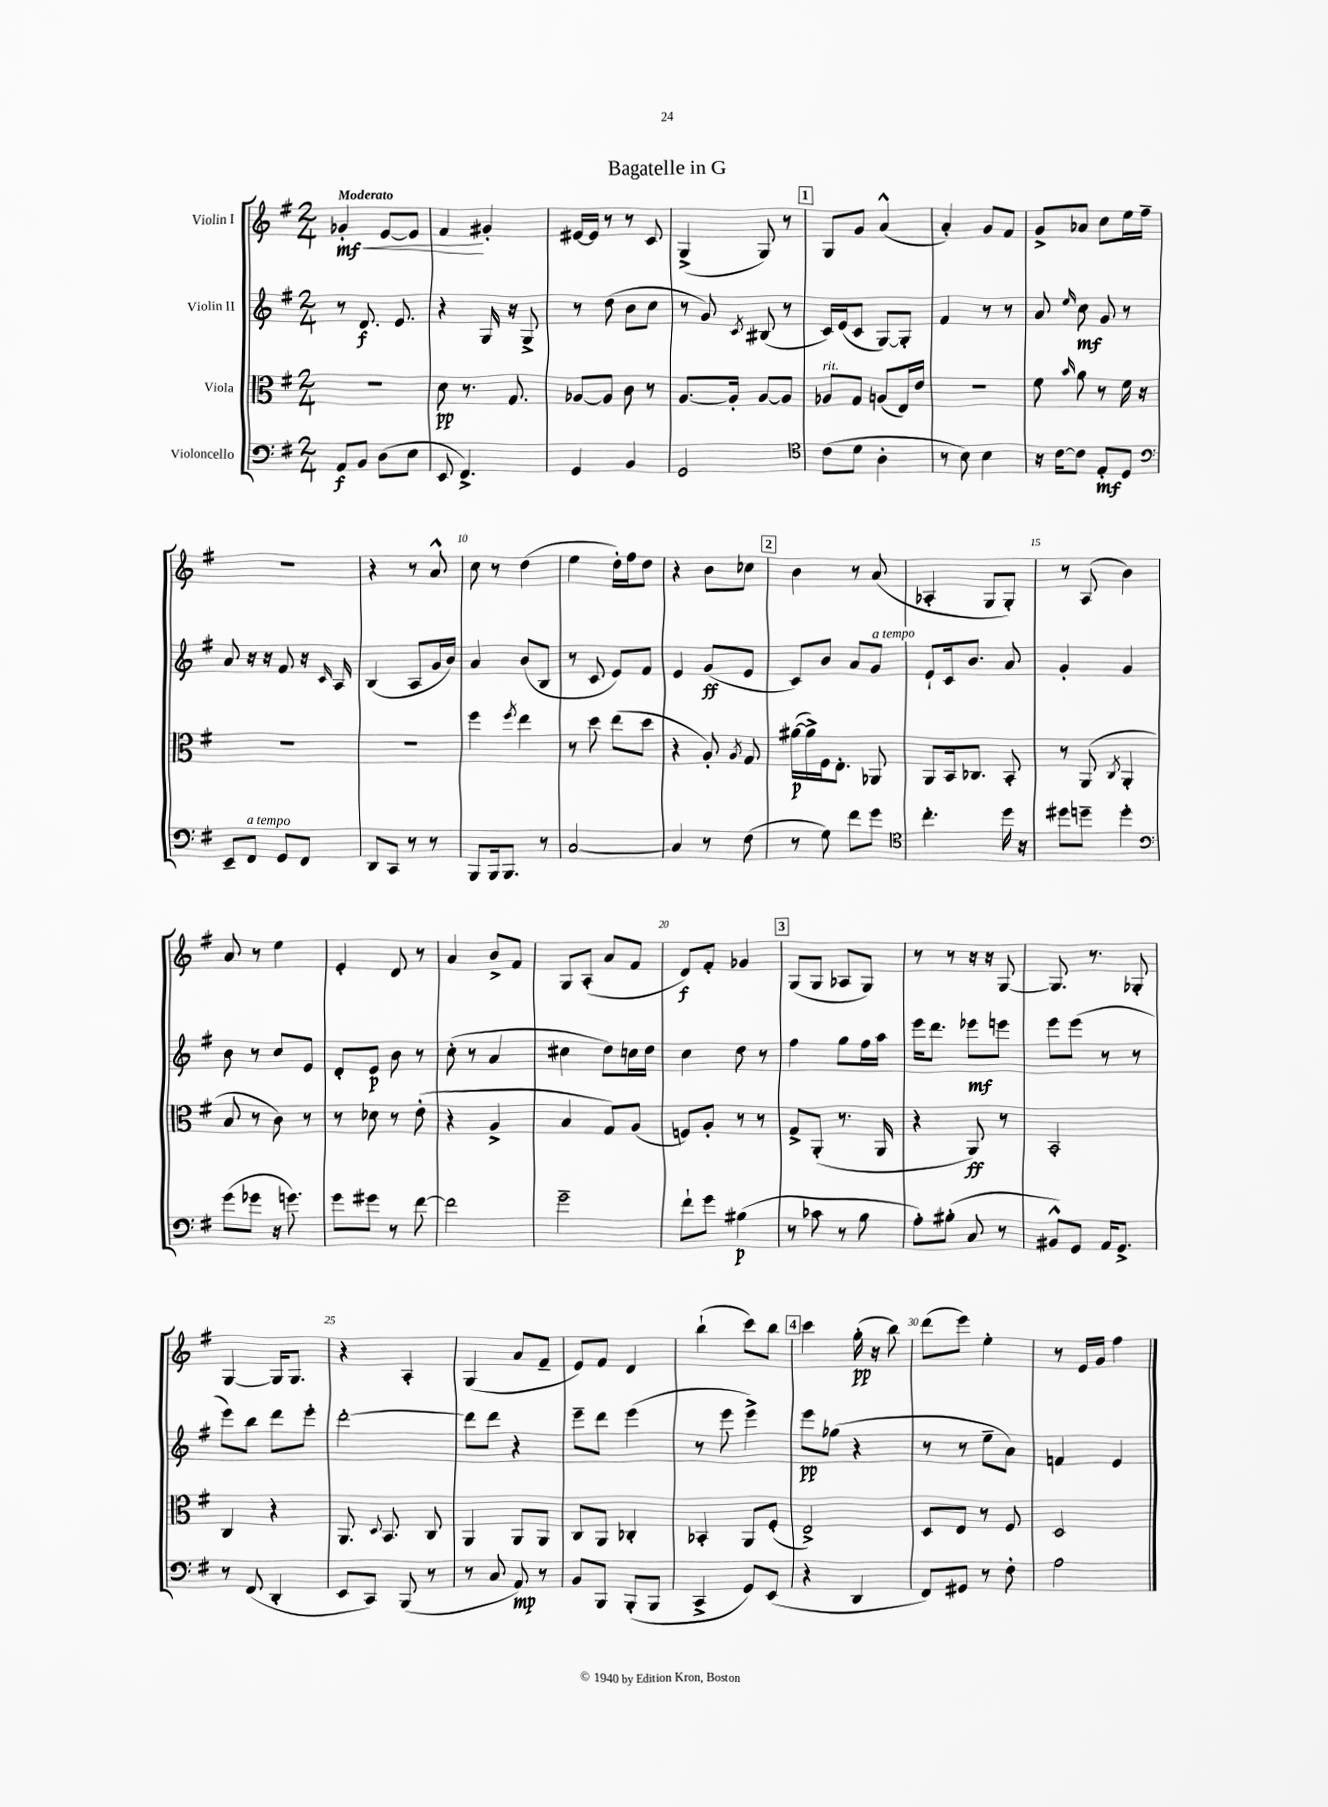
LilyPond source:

\header { title = "Bagatelle in G" }
<<
\new StaffGroup <<
\new Staff = "s0" \with { instrumentName = "Violin I" } {
    \clef treble \key g \major \numericTimeSignature \time 2/4 \tempo "Moderato"
    \autoBeamOff ges'4-.\mf\< e'8[~ e'8] |
    fis'4\! gis'4-. |
    eis'16[~ eis'16] r8 r8 c'8 |
    g4->( g8) r8 |
    \mark \markup { \box "1" } g8[ g'8] a'4-^( |
    a'4-.) g'8[ fis'8] |
    g'8[-> aes'8] c''8[ e''16 fis''16]-- |
    r2 |
    r4 r8 a'8-^ |
    c''8 r8 d''4( |
    e''4 d''16[-.) fis''16 d''8] |
    r4 b'8[ ces''8] |
    \mark \markup { \box "2" } b'4 r8 a'8( |
    aes4-. g8[ g8]-.) |
    r8 a8( b'4) |
    a'8 r8 e''4 |
    e'4-. d'8 r8 |
    a'4 b'8[-> fis'8] |
    g8[ a8]-.( a'8[ fis'8] |
    d'8[\f) fis'8]-. ges'4 |
    \mark \markup { \box "3" } g8[( g8] aes8[ g8]) |
    r8 r8 r16 r16 g8~ |
    g8. r8. ges8-. |
    g4~ g16[ g8.] |
    r4 a4-. |
    g4( a'8[ fis'8]-- |
    e'8[) fis'8] d'4 |
    b''4-!( c'''8[) b''8] |
    \mark \markup { \box "4" } c'''4 g''16-.\pp( r16 b''8) |
    d'''8[( e'''8]) e''4-. |
    r8 e'16[ g'16] fis''4 \bar "|." |
}
\new Staff = "s1" \with { instrumentName = "Violin II" } {
    \clef treble \key g \major \numericTimeSignature \time 2/4
    \autoBeamOff r8 d'8.\f e'8. |
    r4 g16 r16 g8-> |
    r8 d''8( b'8[ c''8] |
    r8 g'8) \acciaccatura { c'8 } bis8( r8 |
    \mark \markup { \box "1" } c'16[) e'16( c'8] g8[~) g8]-. |
    fis'4 r8 r8 |
    a'8 \grace { e''16 } c''8\mf g'8 r8 |
    a'8 r16 r16 fis'8 r16 \grace { c'16 } a16 |
    b4( a8[ g'16 b'16]) |
    a'4 b'8[( b8] |
    r8 c'8 e'8[) fis'8] |
    e'4 g'8[\ff( e'8] |
    \mark \markup { \box "2" } c'8[) b'8] a'8[ g'8]^\markup { \italic "a tempo" } |
    e'8[-! c'16 b'8.] a'8 |
    g'4-. g'4 |
    b'8 r8 c''8[ e'8] |
    d'8[-. e'8]\p b'8 r8 |
    c''8-.( r8 a'4 |
    cis''4 d''8[) c''16 d''16] |
    c''4 d''8 r8 |
    \mark \markup { \box "3" } fis''4 g''8[ fis''16 a''16] |
    e'''16[ d'''8.] ees'''8[\mf e'''8] |
    e'''8[ e'''8]( r8 r8 |
    e'''8[) b''8] d'''8[ e'''8]-. |
    d'''2~-. |
    d'''8[ d'''8] r4 |
    e'''8[-- d'''8] e'''4( |
    r8 e'''8 e'''4->) |
    \mark \markup { \box "4" } e'''8[\pp ges''8]( r4 |
    r8 r8 e''8[-- a'8]) |
    f'4 e'4 \bar "|." |
}
\new Staff = "s2" \with { instrumentName = "Viola" } {
    \clef alto \key g \major \numericTimeSignature \time 2/4
    \autoBeamOff R2 |
    d'8\pp r8. g8. |
    aes8[~ aes8] c'8 r8 |
    a8.[~ a16]-. a8[~ a8] |
    \mark \markup { \box "1" } aes8[^\markup { \italic "rit." } g8] a8[( e16) e'16] |
    R2 |
    fis'8 \grace { b'16 } a'8 r8 fis'16 r16 |
    R2 |
    R2 |
    fis''4 \acciaccatura { fis''8 } e''4 |
    r8 d''8 e''8[( d''8] |
    r4 a8-.) \acciaccatura { a8 } g8 |
    \mark \markup { \box "2" } ais'16[~\p( ais'16->) fis16 e8.]-. aes,8 |
    a,8[ b,16 ces8.] b,8-. |
    r8 a,8( \acciaccatura { c8 } a,4-. |
    b8 r8 c'8) r8 |
    r8 des'8 r8 e'8-.( |
    r4 a4-> |
    b4 g8[) a8]( |
    f8[) a8]-. r8 r8 |
    \mark \markup { \box "3" } g8[-> a,8]-.( r8. a,16 |
    r4 a,8\ff) r8 |
    b,2-. |
    c4 r4 |
    a,8. \appoggiatura { d8 } b,8. c8 |
    a,4 a,8[ a,8] |
    c8[ a,8] ces4-. |
    bes,4-. a,8[ fis8]-.( |
    \mark \markup { \box "4" } e2->) |
    d8[ e8] r8 fis8 |
    d2 \bar "|." |
}
\new Staff = "s3" \with { instrumentName = "Violoncello" } {
    \clef bass \key g \major \numericTimeSignature \time 2/4
    \autoBeamOff a,8[\f b,8] d8[( e8] |
    e,8 fis,4.->) |
    g,4 b,4 |
    g,2 |
    \mark \markup { \box "1" } \clef tenor c'8[( d'8] a4-. |
    r8 b8) b4 |
    r16 c'16[~ c'8] e8[-.\mf d8] |
    \clef bass e,8[-- fis,8]^\markup { \italic "a tempo" } g,8[ fis,8] |
    d,8[ c,8] r8 r8 |
    b,,8[ b,,16 b,,8.] r8 |
    c2~ |
    c4 r8 fis8( |
    \mark \markup { \box "2" } r8 g8) fis'8[ g'8] |
    \clef tenor c''4.-. d''16 r16 |
    dis''8[ d''8]-- d''4-. |
    \clef bass g'8[( ges'8] r16 g'8.) |
    g'8[ gis'8] r8 fis'8~ |
    fis'2 |
    g'2-- |
    fis'8[-! g'8] bis4\p( |
    \mark \markup { \box "3" } r8 ces'8 r8 b8 |
    a8[-.) bis8]-.( c8 r8 |
    bis,8[-^) g,8] a,16[ g,8.]-> |
    r8 fis,8( d,4-. |
    e,8[ c,8]) b,,8( r8 |
    r8 c8 a,8\mp) r8 |
    b,8[ b,,8] b,,8[-.( b,,8] |
    c,4-> g,8[) e,8]( |
    \mark \markup { \box "4" } r4 d,4 |
    fis,8[) gis,8] r8 fis8-. |
    a2 \bar "|." |
}
>>
>>
\layout { \context { \Score \override BarNumber.break-visibility = ##(#f #t #t) barNumberVisibility = #(every-nth-bar-number-visible 5) } }
